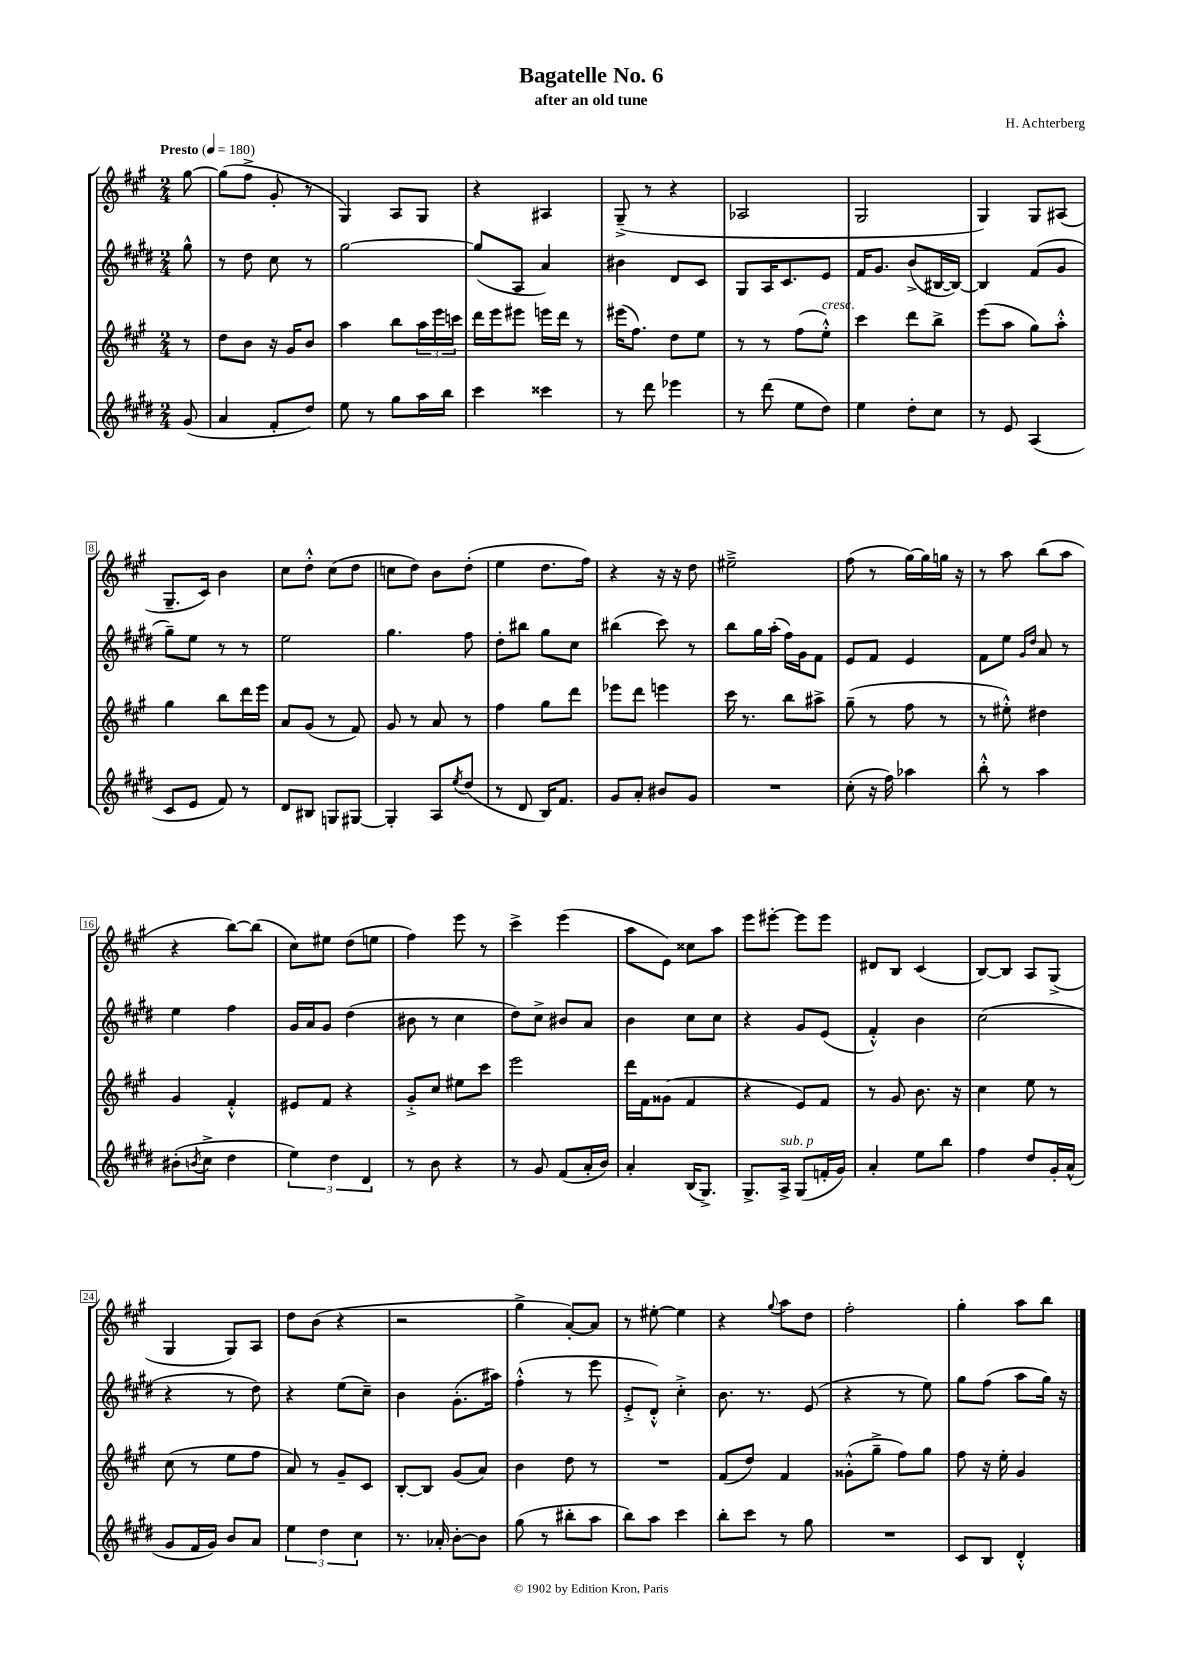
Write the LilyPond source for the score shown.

\header { title = "Bagatelle No. 6" composer = "H. Achterberg" subtitle = "after an old tune" }
<<
\new StaffGroup <<
\new Staff = "s0" {
    \clef treble \key a \major \numericTimeSignature \time 2/4 \partial 8 \tempo "Presto" 4 = 180
    gis''8~ |
    gis''8( fis''8-> gis'8-. r8 |
    gis4) a8 gis8 |
    r4 ais4 |
    gis8--->( r8 r4 |
    aes2 |
    gis2 |
    gis4) gis8 ais8( |
    gis8.-- cis'16) b'4 |
    cis''8 d''8-.-^ cis''8( d''8 |
    c''8 d''8) b'8 d''8-.( |
    e''4 d''8. fis''16) |
    r4 r16 r16 d''8 |
    eis''2---> |
    fis''8( r8 gis''16~) gis''16 g''16 r16 |
    r8 a''8 b''8( a''8 |
    r4 b''8~) b''8( |
    cis''8) eis''8 d''8( e''8 |
    fis''4) e'''8 r8 |
    cis'''4-> e'''4( |
    a''8 e'8) cisis''8 a''8 |
    e'''8 eis'''8~-. eis'''8 eis'''8 |
    dis'8 b8 cis'4( |
    b8~) b8 a8 gis8->( |
    gis4 gis8) a8 |
    d''8 b'8( r4 |
    r2 |
    gis''4-> a'8~-.) a'8 |
    r8 eis''8~-. eis''4 |
    r4 \appoggiatura { gis''8 } a''8 d''8 |
    fis''2-. |
    gis''4-. a''8 b''8 \bar "|." |
}
\new Staff = "s1" {
    \clef treble \key e \major \numericTimeSignature \time 2/4 \partial 8
    gis''8-^ |
    r8 dis''8 cis''8 r8 |
    gis''2~ |
    gis''8( a8 a'4) |
    bis'4 dis'8 cis'8 |
    gis8 a16 cis'8. e'8 |
    fis'16 gis'8. b'8->( bis16~ bis16~) |
    bis4 fis'8( gis'8 |
    gis''8--) e''8 r8 r8 |
    e''2 |
    gis''4. fis''8 |
    dis''8-. bis''8 gis''8 cis''8 |
    bis''4( cis'''8) r8 |
    b''8 gis''16 a''16-.( fis''16) gis'16 fis'8 |
    e'8 fis'8 e'4 |
    fis'8 e''8 \grace { gis'16 dis''16 } a'8 r8 |
    e''4 fis''4 |
    gis'16 a'16 gis'8 dis''4( |
    bis'8 r8 cis''4 |
    dis''8) cis''8-> bis'8 a'8 |
    b'4 cis''8 cis''8 |
    r4 gis'8 e'8( |
    fis'4-.-^) b'4 |
    cis''2( |
    r4 r8 dis''8) |
    r4 e''8( cis''8--) |
    b'4 gis'8.-.( ais''16) |
    fis''4-.-^( r8 e'''8 |
    e'8-.-> dis'8-.-^) cis''4-.-> |
    b'8. r8. e'8( |
    r4 r8 e''8) |
    gis''8 fis''8( a''8 gis''16) r16 \bar "|." |
}
\new Staff = "s2" {
    \clef treble \key a \major \numericTimeSignature \time 2/4 \partial 8
    r8 |
    d''8 b'8 r16 gis'16 b'8 |
    a''4 b''8 \tuplet 3/2 { a''16 e'''16 c'''16 } |
    d'''16 e'''16 eis'''8 e'''16 d'''16 r8 |
    eis'''16( fis''8.) d''8 e''8 |
    r8 r8 fis''8( e''8-.-^^\markup { \italic "cresc." }) |
    cis'''4 d'''8 b''8-> |
    e'''8( a''8 gis''8) a''8-.-^ |
    gis''4 b''8 d'''16 e'''16 |
    a'8 gis'8( r8 fis'8) |
    gis'8 r8 a'8 r8 |
    fis''4 gis''8 d'''8 |
    ees'''8 d'''8 e'''4 |
    cis'''16 r8. b''8 ais''8-> |
    gis''8--( r8 fis''8 r8 |
    r8 eis''8-.-^) dis''4 |
    gis'4 fis'4-.-^ |
    eis'8 fis'8 r4 |
    gis'8-.-> cis''8 eis''8 cis'''8 |
    e'''2 |
    d'''16 fis'16 gisis'8( fis'4 |
    r4 e'8) fis'8 |
    r8 gis'8 b'8. r16 |
    cis''4 e''8 r8 |
    cis''8( r8 e''8 fis''8 |
    a'8) r8 gis'8-- cis'8 |
    b8~-. b8 gis'8( a'8) |
    b'4 d''8 r8 |
    R2 |
    fis'8( d''8) fis'4 |
    gisis'8-.-^( gis''8---> fis''8) gis''8 |
    fis''8 r16 e''16-. gis'4 \bar "|." |
}
\new Staff = "s3" {
    \clef treble \key e \major \numericTimeSignature \time 2/4 \partial 8
    gis'8( |
    a'4 fis'8-. dis''8) |
    e''8 r8 gis''8 a''16 b''16 |
    cis'''4 cisis'''4 |
    r8 dis'''8 ees'''4 |
    r8 dis'''8( e''8 dis''8) |
    e''4 dis''8-. cis''8 |
    r8 e'8 a4( |
    cis'8 e'8 fis'8) r8 |
    dis'8 bis8 g8 gis8~ |
    gis4-. a8 \acciaccatura { e''8 } dis''8( |
    r8 dis'8 b16) fis'8. |
    gis'8 a'8-. bis'8 gis'8 |
    R2 |
    cis''8-.( r16 fis''16) aes''4 |
    b''8-.-^ r8 a''4 |
    bis'8-.( \acciaccatura { b'8 } cis''8-> dis''4 |
    \tuplet 3/2 { e''4) dis''4 dis'4 } |
    r8 b'8 r4 |
    r8 gis'8 fis'8( a'16-. b'16) |
    a'4-. b16( gis8.->) |
    gis8.-> a16->^\markup { \italic "sub. p" } gis8( f'16-. gis'16) |
    a'4-. e''8 b''8 |
    fis''4 dis''8 gis'16-. a'16-^( |
    gis'8 fis'16 gis'16) b'8 a'8 |
    \tuplet 3/2 { e''4 dis''4 cis''4 } |
    r8. aes'16-. b'8~-. b'8 |
    gis''8( r8 bis''8-. a''8 |
    b''8) a''8 cis'''4 |
    b''8-. cis'''8 r8 gis''8 |
    R2 |
    cis'8 b8 dis'4-.-^ \bar "|." |
}
>>
>>
\layout { \context { \Score \override BarNumber.stencil = #(make-stencil-boxer 0.1 0.3 ly:text-interface::print) } }
